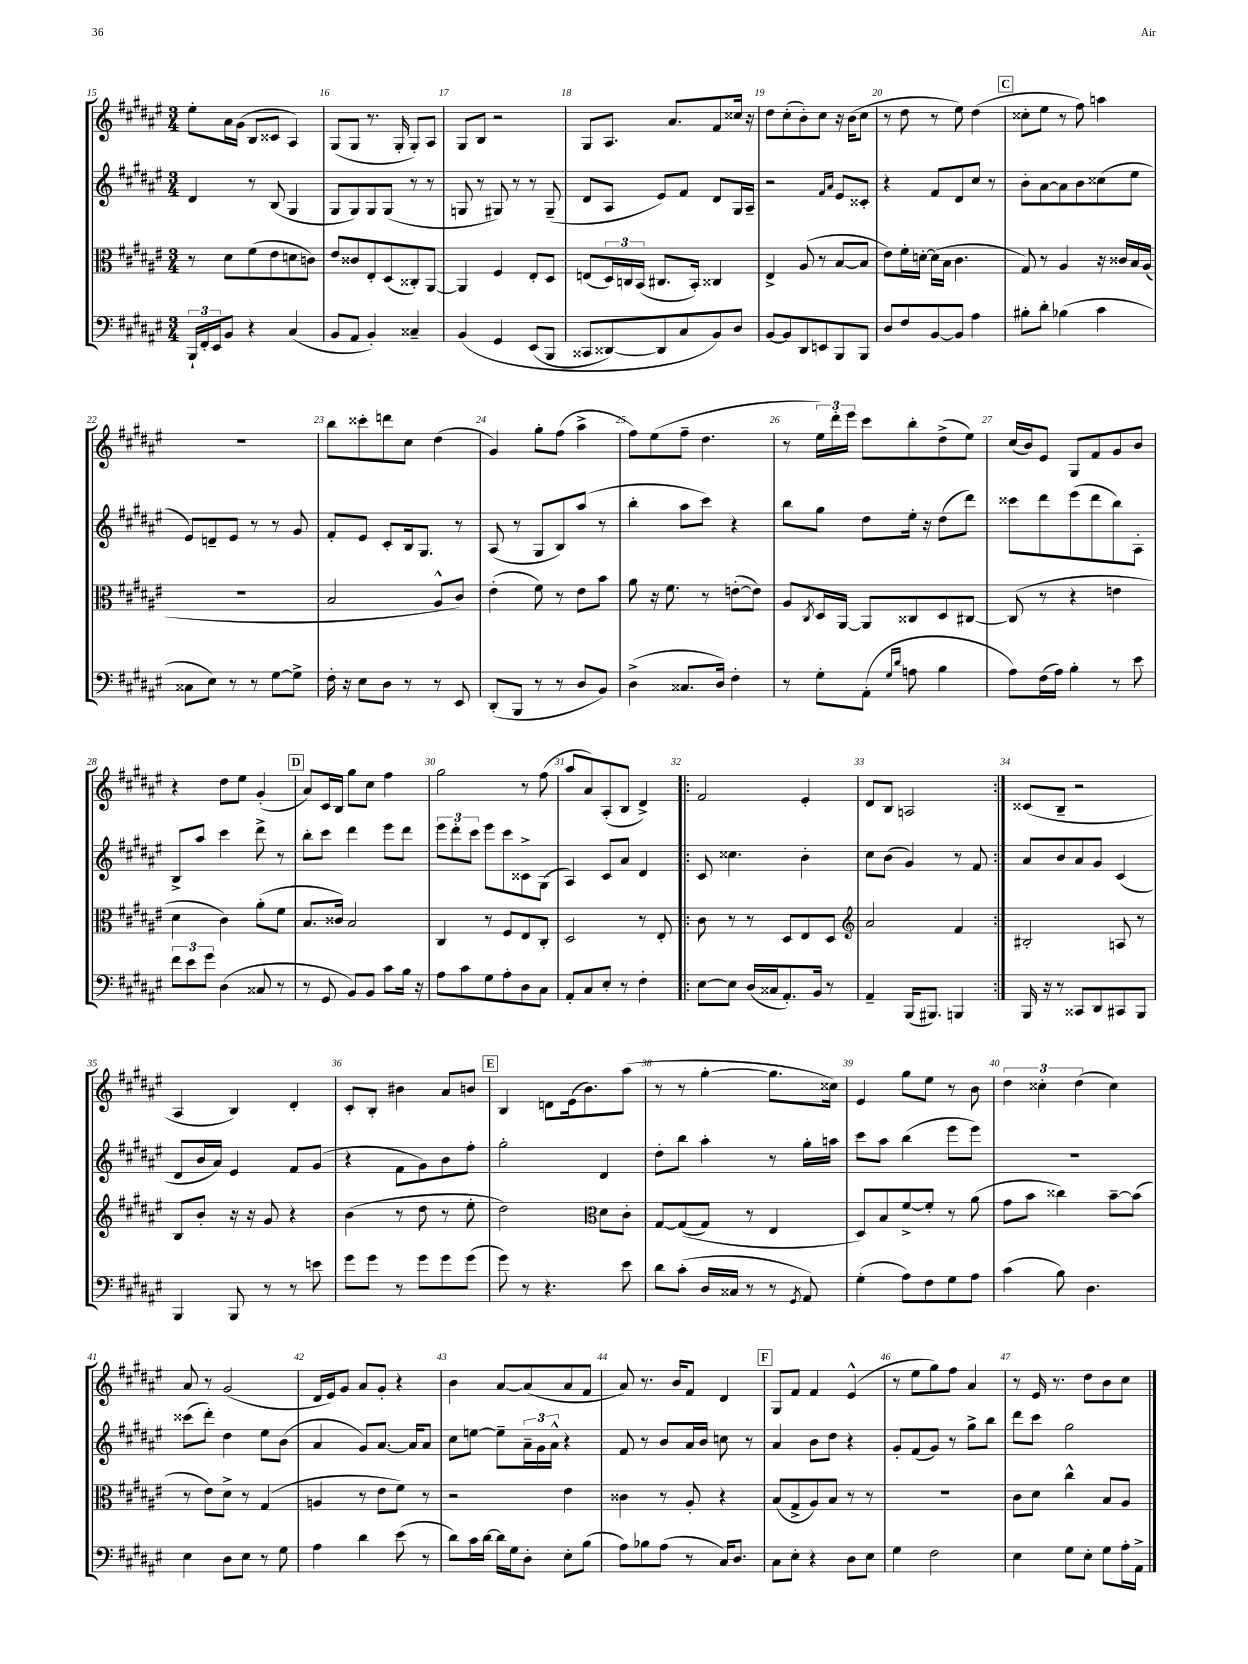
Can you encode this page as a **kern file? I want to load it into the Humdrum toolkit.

**kern	**kern	**kern	**kern
*staff4	*staff3	*staff2	*staff1
*clefF4	*clefC3	*clefG2	*clefG2
*k[f#c#g#d#a#e#]	*k[f#c#g#d#a#e#]	*k[f#c#g#d#a#e#]	*k[f#c#g#d#a#e#]
*M3/4	*M3/4	*M3/4	*M3/4
24BBB`	8r	4d#	8ee#'
24FF#'	.	.	.
24EE#	.	.	.
8BB	8d#	.	16a#
.	.	.	(16g#
4r	(8f#	8r	8B
.	8e#	(8B	8c##
(4C#	8d	4G#	4A#)
.	8c)	.	.
=	=	=	=
8BB	8e#	8G#	(8G#
8AA#	8c##	8G#)	8G#
4BB')	8E#'	8G#	8.r
.	(8D#	(8G#	.
.	.	.	16G#'
4C##~	8C##')	8r	8G#')
.	[8AA#	8r	8A#
=	=	=	=
&(4BB	4AA#]	8G	8G#
.	.	8r	8B
4GG#	4F#	8G#)	2r
.	.	8r	.
(8EE#	8E#'	8r	.
8BBB	8D#	(8G#~	.
=	=	=	=
8CC##	(8E	8d#	8G#
[8DD##)	24D#)	8A#	8.A#
.	24C	.	.
.	(24BB	.	.
8DD##]	8.C#	8e#)	.
.	.	.	8.a#
8C#	.	8f#	.
.	16BB')	.	.
8BB&)	4C##	8d#	8f#
8D#	.	16G#	16cc##
.	.	16A#~	16r
=	=	=	=
[8BB	4E#^	2r	8dd#
8BB]	.	.	(8cc#'
8DD#	(8A#	.	8b')
8EE	8r	.	8cc#
.	.	16qqf#	.
.	.	16qqa#	.
8BBB	[8B	8e#	16r
.	.	.	(16b
8BBB	8B]	8c##'	8cc#
=	=	=	=
8D#	8e#)	4r	8r
8F#	16f#'	.	8dd#
.	[16d'	.	.
[8BB	(16d]	8f#	8r
.	16B	.	.
8BB]	4.c#	8d#	8ee#)
4A#	.	8cc#	(4dd#
.	.	8r	.
=	=	=	=
8B#'	8G#)	8b'	8cc##'
8d#'	8r	[8a#	8ee#
(4B-	4A#	8a#]	8r
.	.	8b	8ff#)
4c#	16r	(8cc##	4aa
.	16c##	.	.
.	16B	8ee#	.
.	(16A#	.	.
=	=	=	=
8C##	2.r	8e#)	2.r
8E#)	.	8d~	.
8r	.	8e#	.
8r	.	8r	.
[8G#	.	8r	.
8G#^]	.	8g#	.
=	=	=	=
16F#'	2B	8f#'	8bb
16r	.	.	.
8E#	.	8e#	8ccc##'
8D#	.	8c#'	8ddd
8r	.	16B	8cc#
.	.	8.G#	.
8r	8A#^^	.	(4dd#
8EE#	8c#)	8r	.
=	=	=	=
(8DD#'	(4e#'	(8A#	4g#)
8BBB	.	8r	.
8r	8f#)	8G#	8gg#'
8r	8r	8B)	(8ff#
8D#	8e#	(8aa#	4aa#^
8BB)	8b	8r	.
=	=	=	=
(4D#^	8a#	4bb'	8ff#)
.	16r	.	(8ee#
.	8.f#	.	.
8.C##	.	8aa#	8ff#~
.	8r	8ccc#)	4.dd#
16D#)	.	.	.
4F#'	([8e'	4r	.
.	8e])	.	.
=	=	=	=
8r	8A#	8bb	8r
.	8qC#	.	.
8G#'	16D#	8gg#	24ee#)
.	.	.	24ddd#'
.	[16AA#	.	.
.	.	.	24eee#
(8AA#'	8AA#]	8dd#	8ccc#
16qqG#	.	.	.
16qqd#	.	.	.
8A	8C##	16ee#'	8bb'
.	.	16r	.
4B	8D#	(8dd#	(8dd#^
.	[8C#	8ddd#)	8ee#)
=	=	=	=
8A#)	(8C#]	8ccc##	(16cc#
.	.	.	16b)
(16F#	8r	8ddd#	8e#
16A#)	.	.	.
4B'	4r	(8eee#	8G#
.	.	8ddd#	8f#
8r	4e	8bb)	8g#
8e#	.	8A#'	8b
=	=	=	=
12f#	4d#	8B^	4r
12e#	.	.	.
.	.	8aa#	.
12g#	.	.	.
(4D#	4c#)	4ccc#	8dd#
.	.	.	8ee#
8C##	(8a#'	8ddd#^	(4g#'
8r	8f#	8r	.
=	=	=	=
8r	8.B	8bb'	8a#)
8GG#	.	8ccc#	16c#
.	16c##)	.	16B
8BB)	2B	4ddd#	8gg#
8BB	.	.	8cc#
8c#	.	8eee#	4ff#
16B	.	8ddd#	.
16r	.	.	.
=	=	=	=
8A#	4C#	12eee#	2gg#
.	.	12ddd#'	.
8c#	.	.	.
.	.	12ccc#	.
8G#	8r	8eee#	.
8A#'	8F#	8ccc#	.
8D#	8E#	8c##^	8r
8C#	8C#'	(8G#	(8ff#
=	=	=	=
8AA#'	2D#	4A#)	8aa#
8C#	.	.	8a#)
8E#'	.	8c#	(8A#'
8r	.	8a#	8B
4F#'	8r	4d#	4d#^)
.	8E#'	.	.
=!|:	=!|:	=!|:	=!|:
[8E#	8c#	8c#	2f#
8E#]	8r	4.cc##	.
(16D#	8r	.	.
16C##	.	.	.
8.AA#')	8D#	.	.
.	8E#	4b'	4e#'
16BB	.	.	.
8r	8D#	.	.
=	=	=	=
*	*clefG2	*	*
4AA#~	2a#	8cc#	8d#
.	.	(8b	8B
(16BBB	.	4g#)	2A
8.BBB#)	.	.	.
4BBB	4f#	8r	.
.	.	8f#	.
=:|!	=:|!	=:|!	=:|!
16BBB	2B#'	8a#	(8c##
16r	.	.	.
8r	.	8b	8B~
8CC##	.	8a#	2r
8DD#	.	8g#	.
8CC#	8A	(4c#	.
8BBB	8r	.	.
=	=	=	=
4BBB	8B	8d#	4A#
.	8b'	16b	.
.	.	16a#)	.
8BBB	16r	4e#	4B)
.	16r	.	.
8r	8g#	.	.
8r	4r	8f#	4d#'
8e	.	(8g#	.
=	=	=	=
8g#	(4b	4r	8c#'
8g#	.	.	8B'
8r	8r	8f#	4b#
8g#	8dd#	8g#)	.
8g#	8r	8b	8a#
(8g#	8ee#'	8ff#'	8b
=	=	=	=
8g#)	2dd#)	2gg#'	4B
8r	.	.	.
4.r	.	.	8d
.	.	.	(16e#
.	.	.	8.b)
*	*clefC3	*	*
.	8d#	4d#	.
8e#	8c#'	.	(8aa#
=	=	=	=
8d#	[8G#	8dd#'	8r
(8c#'	&((8G#]	8bb	8r
16D#	8G#)	4aa#'	[4gg#'
16C##	.	.	.
8r	8r	.	.
8r	4E#	8r	8.gg#]
8qGG#	.	.	.
8AA#)	.	16gg#'	.
.	.	16aa	16cc##)
=	=	=	=
(4G#'	8D#&)	8ccc#	4e#
.	8B	8aa#	.
8A#)	[8f#^	(4bb	8gg#
8F#	8f#']	.	8ee#
8G#	8r	8eee#	8r
8A#	(8a#	8eee#)	8b
=	=	=	=
(4c#	8g#	2.r	6dd#
.	8b	.	.
.	.	.	6cc##'
8B)	4cc##)	.	.
.	.	.	(6dd#
4.D#	.	.	.
.	[8b~	.	4cc##)
.	(8b]	.	.
=	=	=	=
4E#	8r	(8ccc##	8a#
.	8e#)	8ddd#')	8r
8D#	8d#^	4dd#	(2g#
8E#	8r	.	.
8r	(4G#	8ee#	.
8G#	.	(8b	.
=	=	=	=
4A#	4A	4a#	16d#
.	.	.	16e#)
.	.	.	8g#
4d#	8r	8g#)	8a#
.	8e#	[8.a#	8g#'
(8e#	8f#)	.	4r
.	.	16a#]	.
8r	8r	8a#	.
=	=	=	=
8d#)	2r	8cc#	4b
16c#	.	[8ee	.
[16d#	.	.	.
16d#]	.	8ee~]	[8a#
16G#	.	.	.
8D#'	.	24a#~	(8a#]
.	.	24g#	.
.	.	24a#^^	.
8E#'	4e#	4r	8a#
(8B	.	.	8f#
=	=	=	=
8A#)	4c##	8f#	8a#)
8B-	.	8r	8.r
(8A#	8r	8b	.
.	.	.	16b
8r	8A#'	16a#	8f#
.	.	16b	.
16C#)	4r	8cc	4d#
8.D#	.	.	.
.	.	8r	.
=	=	=	=
8C#	(8B	4a#	8G#
8E#'	8G#^	.	8f#
4r	8A#)	8b	4f#
.	8B	8dd#	.
8D#	8r	4r	(4e#^^
8E#	8r	.	.
=	=	=	=
4G#	2.r	8g#'	8r
.	.	(8f#	8ee#
2F#	.	8g#)	8gg#)
.	.	8r	8ff#
.	.	8gg#^	4a#
.	.	8bb	.
=	=	=	=
4E#	8c#	8ddd#	8r
.	8d#	8ccc#	16e#
.	.	.	8.r
8G#	4cc#^^	2gg#	.
8E#'	.	.	8dd#
8G#	8B	.	8b
16A#'	8A#	.	8cc#
16AA#^	.	.	.
==	==	==	==
*-	*-	*-	*-
